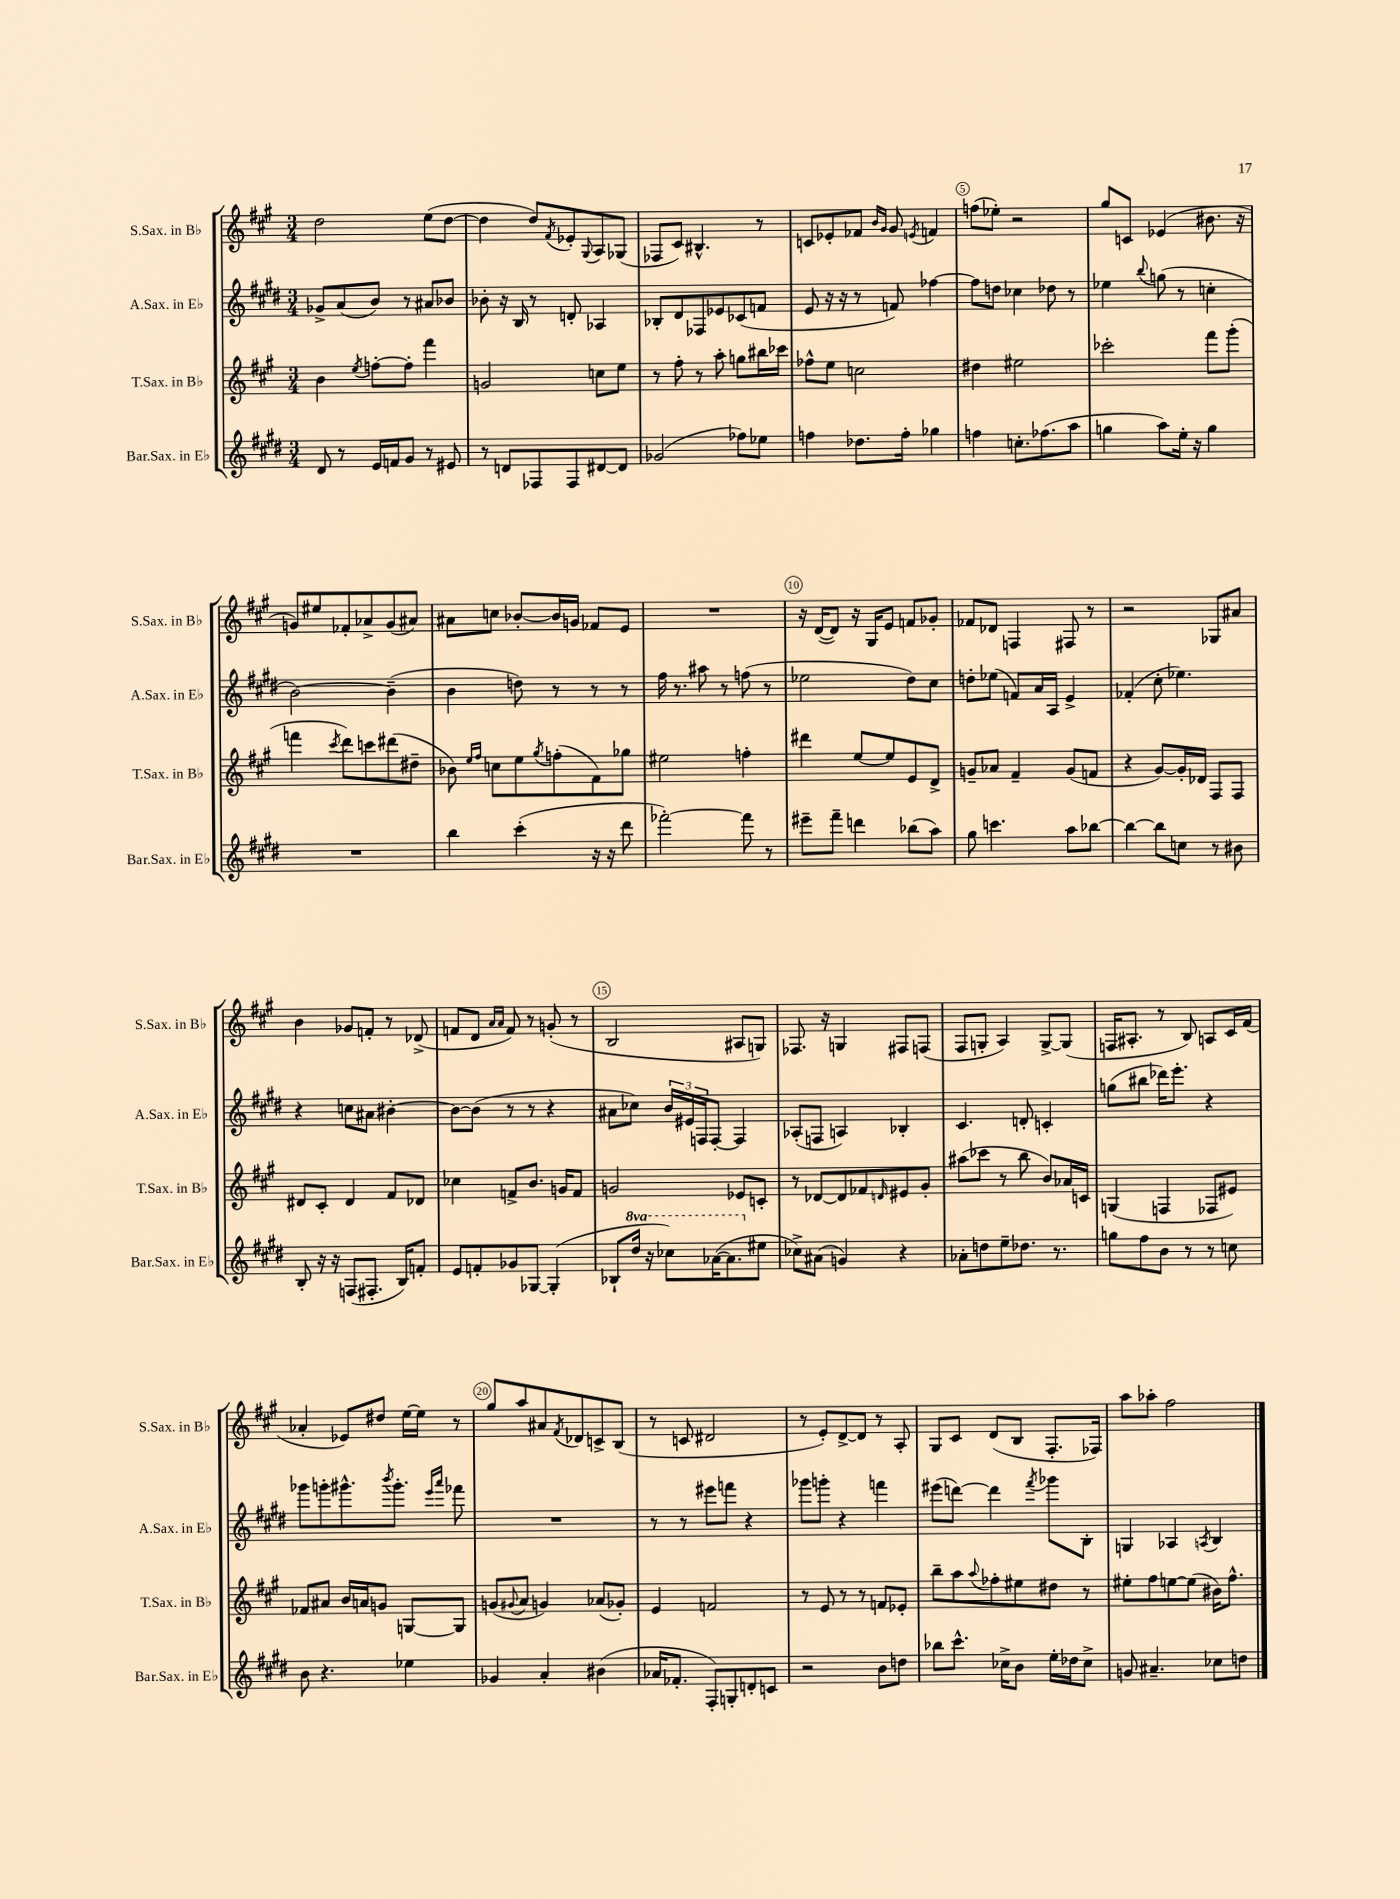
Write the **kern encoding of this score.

**kern	**kern	**kern	**kern
*part4	*part3	*part2	*part1
*staff4	*staff3	*staff2	*staff1
*I"Bar.Sax. in E♭	*I"T.Sax. in B♭	*I"A.Sax. in E♭	*I"S.Sax. in B♭
*I'Bar.Sax. in E♭	*I'T.Sax. in B♭	*I'A.Sax. in E♭	*I'S.Sax. in B♭
*clefG2	*clefG2	*clefG2	*clefG2
*k[f#c#g#d#]	*k[f#c#g#]	*k[f#c#g#d#]	*k[f#c#g#]
*M3/4	*M3/4	*M3/4	*M3/4
=1	=1	=1	=1
8d#/	4b\	8g-X^/L	2dd\
8r	.	(8a/	.
.	8qee/	.	.
16e/LL	[8ffn'\L	8b/J)	.
16fn/J	.	.	.
8g#/J	8ff'\J]	8r	.
8r	4fff#\	8a#X/L	(8ee\L
8e#X/	.	8b-X/J	[8dd\J
=2	=2	=2	=2
8r	2gn/	8b-X'\	4dd\]
8dn/L	.	16r	.
.	.	16B/	.
8F-X/	.	8r	8dd/L)
.	.	.	8qf#/
8F-/	.	8dn'/	8e-X'/
.	.	.	8qqG#/
[8d#X/	8ccn\L	4A-X/	8A/
8d#/J]	8ee\J	.	(8G-X/J
=3	=3	=3	=3
(2g-X/	8r	8B-X'/L	8F-X/L
.	8ff#'\	8d#/	8c#/J)
.	8r	8F-X/	4.B#X^^/
.	8aa'\	8e-X/	.
8ff-X\L)	8ggn\L	(8c-X/	.
8ee-X\J	16bb#X\L	8fn/J	8r
.	16ccc-X\JJ	.	.
=4	=4	=4	=4
4ffn\	8ff-X^^\L	8e/	8cn/L
.	8ee\J	16r	8e-X'/
.	.	16r	.
8.dd-X\L	2ccn\	8r	8f-X/J
.	.	.	16qqb/LL
.	.	.	16qqg#/JJ
.	.	8fn/)	8g#/
16ff'\Jk	.	.	.
.	.	.	8qen/
4gg-X\	.	[4ff-X\	4fn/
=5	=5	=5	=5
4ffn\	4dd#X\	8ff-\L]	(8ffn\L
.	.	8ddn\J	8ee-X'\J)
8.ccn'\L	2ee#X\	4cc-X\	2r
(8.ff-X\	.	.	.
.	.	8dd-X\	.
8aa\J	.	8r	.
=6	=6	=6	=6
4ggn\	2ccc-X'\	4ee-X\	8gg#/L
.	.	.	8cn/J
.	.	8qqbb/	.
8aa\L)	.	(8ggn\	(4e-X/
16ee'\Jk	.	8r	.
16r	.	.	.
4gg\	8fff#\L	4ccn'\	8.b#X\
.	(8ggg#'\J	.	.
.	.	.	16r
!!LO:LB:g=z
=7	=7	=7	=7
2.r	4fffn\	[2b\)	8gn/L)
.	.	.	8ee#X/
.	8qccc#/	.	.
.	8ddd\L)	.	8f-X'/
.	8cccn\	.	8a-X^/
.	(8ddd#X\	(4b~\]	(8g/
.	8dd#X~\J	.	8a#X/J)
=8	=8	=8	=8
4bb\	8b-X\)	4b\	8a#X\L
.	16qqee/LL	.	.
.	16qqff#/JJ	.	.
.	8ccn\L	.	8ccn\J
(4ccc#'\	8ee\	8ddn\)	[8b-X'/L
.	8qgg#/	.	.
.	(8ffn'\	8r	16b-/L]
.	.	.	16gn/JJ
16r	8f#\)	8r	8f-X/L
16r	.	.	.
8ddd#\	8gg-X\J	8r	8e/J
=9	=9	=9	=9
[2fff-X'\)	2ee#X\	16ff#\	2.r
.	.	8.r	.
.	.	8aa#X\	.
.	.	8r	.
8fff-\]	4ffn'\	(8ffn\	.
8r	.	8r	.
=10	=10	=10	=10
8eee#X~\L	4ddd#X\	2ee-X\	16r
.	.	.	([16d/KL
8fff#~\J	.	.	8d/J])
4dddn\	[8ee/L	.	16r
.	.	.	16G#/KL
.	8ee/]	.	8e/J
(8bb-X\L	8e/	8dd#\L)	8fn/L
8aa\J)	8d^/J	8cc#\J	8g-X'/J
=11	=11	=11	=11
8gg#\	8gn~/L	8ddn'\L	8f-X/L
4.cccn\	8a-X/J	(8ee-X\J	8d-X/J
.	4f#~/	8fn/L)	4Fn/
.	.	16a/L	.
.	.	16A/JJ	.
8aa\L	(8g/L	4e^/	8F#X/
[8bb-X\J	8fn/J	.	8r
=12	=12	=12	=12
4bb-\_	4r	(4f-X'/	2r
8bb-\L]	[8g#/L)	8cc#'\	.
8ccn\J	16g#'/L]	4.ee-X\)	.
.	16d-X/JJ	.	.
8r	8F#/L	.	8G-X/L
8b#X\	8F#/J	.	8a#X/J
!!LO:LB:g=z
=13	=13	=13	=13
8B'/	8d#X/L	4r	4b\
16r	8c#'/J	.	.
16r	.	.	.
(8Fn/L	4d#/	8ccn\L	8g-X/L
8.F#X'/J	.	8a#X\J	8fn'/J
.	8f#/L	[4b#X'\	8r
16B/KL)	.	.	.
8fn'/J	8d-X/J	.	(8d-X^/
=14	=14	=14	=14
8e/L	4cc-X\	8b#\L_	8fn/L
8fn'/	.	(8b#\J]	8d/J
.	.	.	16qqa/LL
.	.	.	16qqa/JJ
8g-X/	8fn^/L	8r	8f/)
[8G-X/J	8.b/J	8r	8r
(4G-'/]	.	4r	(8gn'/
.	16gn/KL	.	.
.	8f/J	.	8r
=15	=15	=15	=15
8B-X`/L	2gn/	8a#X\L	2B/
*8va	*	*	*
16ddd#/Jk	.	8cc-X\J)	.
16r	.	.	.
8ccc-X\L)	.	24b/LL	.
.	.	24e#X/	.
.	.	24Fn/J	.
([16aa-X\K	.	[8F'/J	.
8.aa-\]	.	.	.
.	8e-X/L	4F/]	8A#X/L
*X8va	*	*	*
8ee#X\J	8cn'/J	.	8Gn/J)
=16	=16	=16	=16
8cc-X^\L)	8r	(8A-X'/L	8.F-X/
(8a#X\J	[8d-X/L	8Fn/J	.
.	.	.	16r
4gn/)	8d-/]	4An/)	4Gn/
.	8f-X/	.	.
.	16qqdn/	.	.
4r	8e#X/	4B-X'/	8F#X/L
.	8g#'/J	.	(8Fn/J
=17	=17	=17	=17
8a-X'\L	(8aa#X\L	4.c#/	8F#/L
8ddn\	8ccc-X\J	.	8Gn'/J
8ee~\	8r	.	4A/)
8.dd-X\J	8bb\	8dn'/	.
.	8b/L)	4cn'/	[8G^/L
8.r	.	.	.
.	16a-X/L	.	(8G/J]
.	16cn/JJ	.	.
=18	=18	=18	=18
8ggn\L	(4Gn/	(8ggn\L	16Fn/KL
.	.	.	8.A#X'/J
8ff#\	.	8bb#X\J	.
8b\J	4Fn/	16ddd-X\KL)	8r
.	.	8.eee'\J	.
8r	.	.	8B/)
8r	8F-X/L	4r	8An/L
8ccn\	8e#X/J)	.	16c#/L
.	.	.	(16f#/JJ
!!LO:LB:g=z
=19	=19	=19	=19
8b\	8f-X/L	8ggg-X\L	4a-X'/
4.r	8a#X/J	8gggn'\	.
.	16b/LL	8.ggg#X^^\	8e-X/L)
.	16an/J	.	.
.	8gn/J	.	8dd#X/J
.	.	8qbbb/	.
.	.	8.ggg#'\J	.
4ee-X\	[8Gn/L	.	[16ee\LL
.	.	.	16ee\JJ]
.	.	16qqeee/LL	.
.	.	16qqaaa/JJ	.
.	8G/J]	8fff-X\	8r
=20	=20	=20	=20
4g-X/	(8gn/L	2.r	8gg#/L
.	8qqg#X/	.	.
.	8a/J	.	8aa/
4a'/	4gn/)	.	8a#X/
.	.	.	8qf#/
.	.	.	8d-X/
(4b#X\	(8a-X/L	.	8cn^/
.	8g-X'/J)	.	(8B/J
=21	=21	=21	=21
16a-X/KL	4e/	8r	8r
8.f-X'/J	.	.	.
.	.	8r	8cn/
8F#'/L)	2fn/	8eee#X\L	2d#X/
8Gn'/	.	8fffn\J	.
8dn'/	.	4r	.
8cn/J	.	.	.
=22	=22	=22	=22
2r	8r	8ggg-X\L	8r
.	8e/	8gggn'\J	8e'/L)
.	8r	4r	[8d^/
.	8r	.	8d/J]
8b\L	8fn/L	4fffn\	8r
8ddn\J	8e-X'/J	.	8A'/
=23	=23	=23	=23
8bb-X\L	8bb~\L	(8eee#X\L	8G#/L
8.ccc#^^\J	8aa\	[8dddn\J)	8c#/J
.	8qqaa/	.	.
.	8ff-X'\	4ddd\]	(8d/L
16cc-X^\KL	.	.	.
8b\J	8ee#X\	.	8B/J
.	.	8qfff#/	.
16ee'\LL	8dd#X\J	8ggg-X\L	8.F#'/L
16dd-X\J	.	.	.
8cc-^\J	8r	8B'\J	.
.	.	.	16F-X/Jk)
=24	=24	=24	=24
8gn/	8ee#X'\L	4Gn/	8aa\L
4.a#X~/	8ff#\	.	8aa-X'\J
.	[8een\	4A-X/	2ff#\
.	(8ee\J]	.	.
.	.	8qAn/	.
8cc-X\L	16b#X\KL)	4B/	.
.	8.ff#^^\J	.	.
8ddn\J	.	.	.
==	==	==	==
*-	*-	*-	*-
